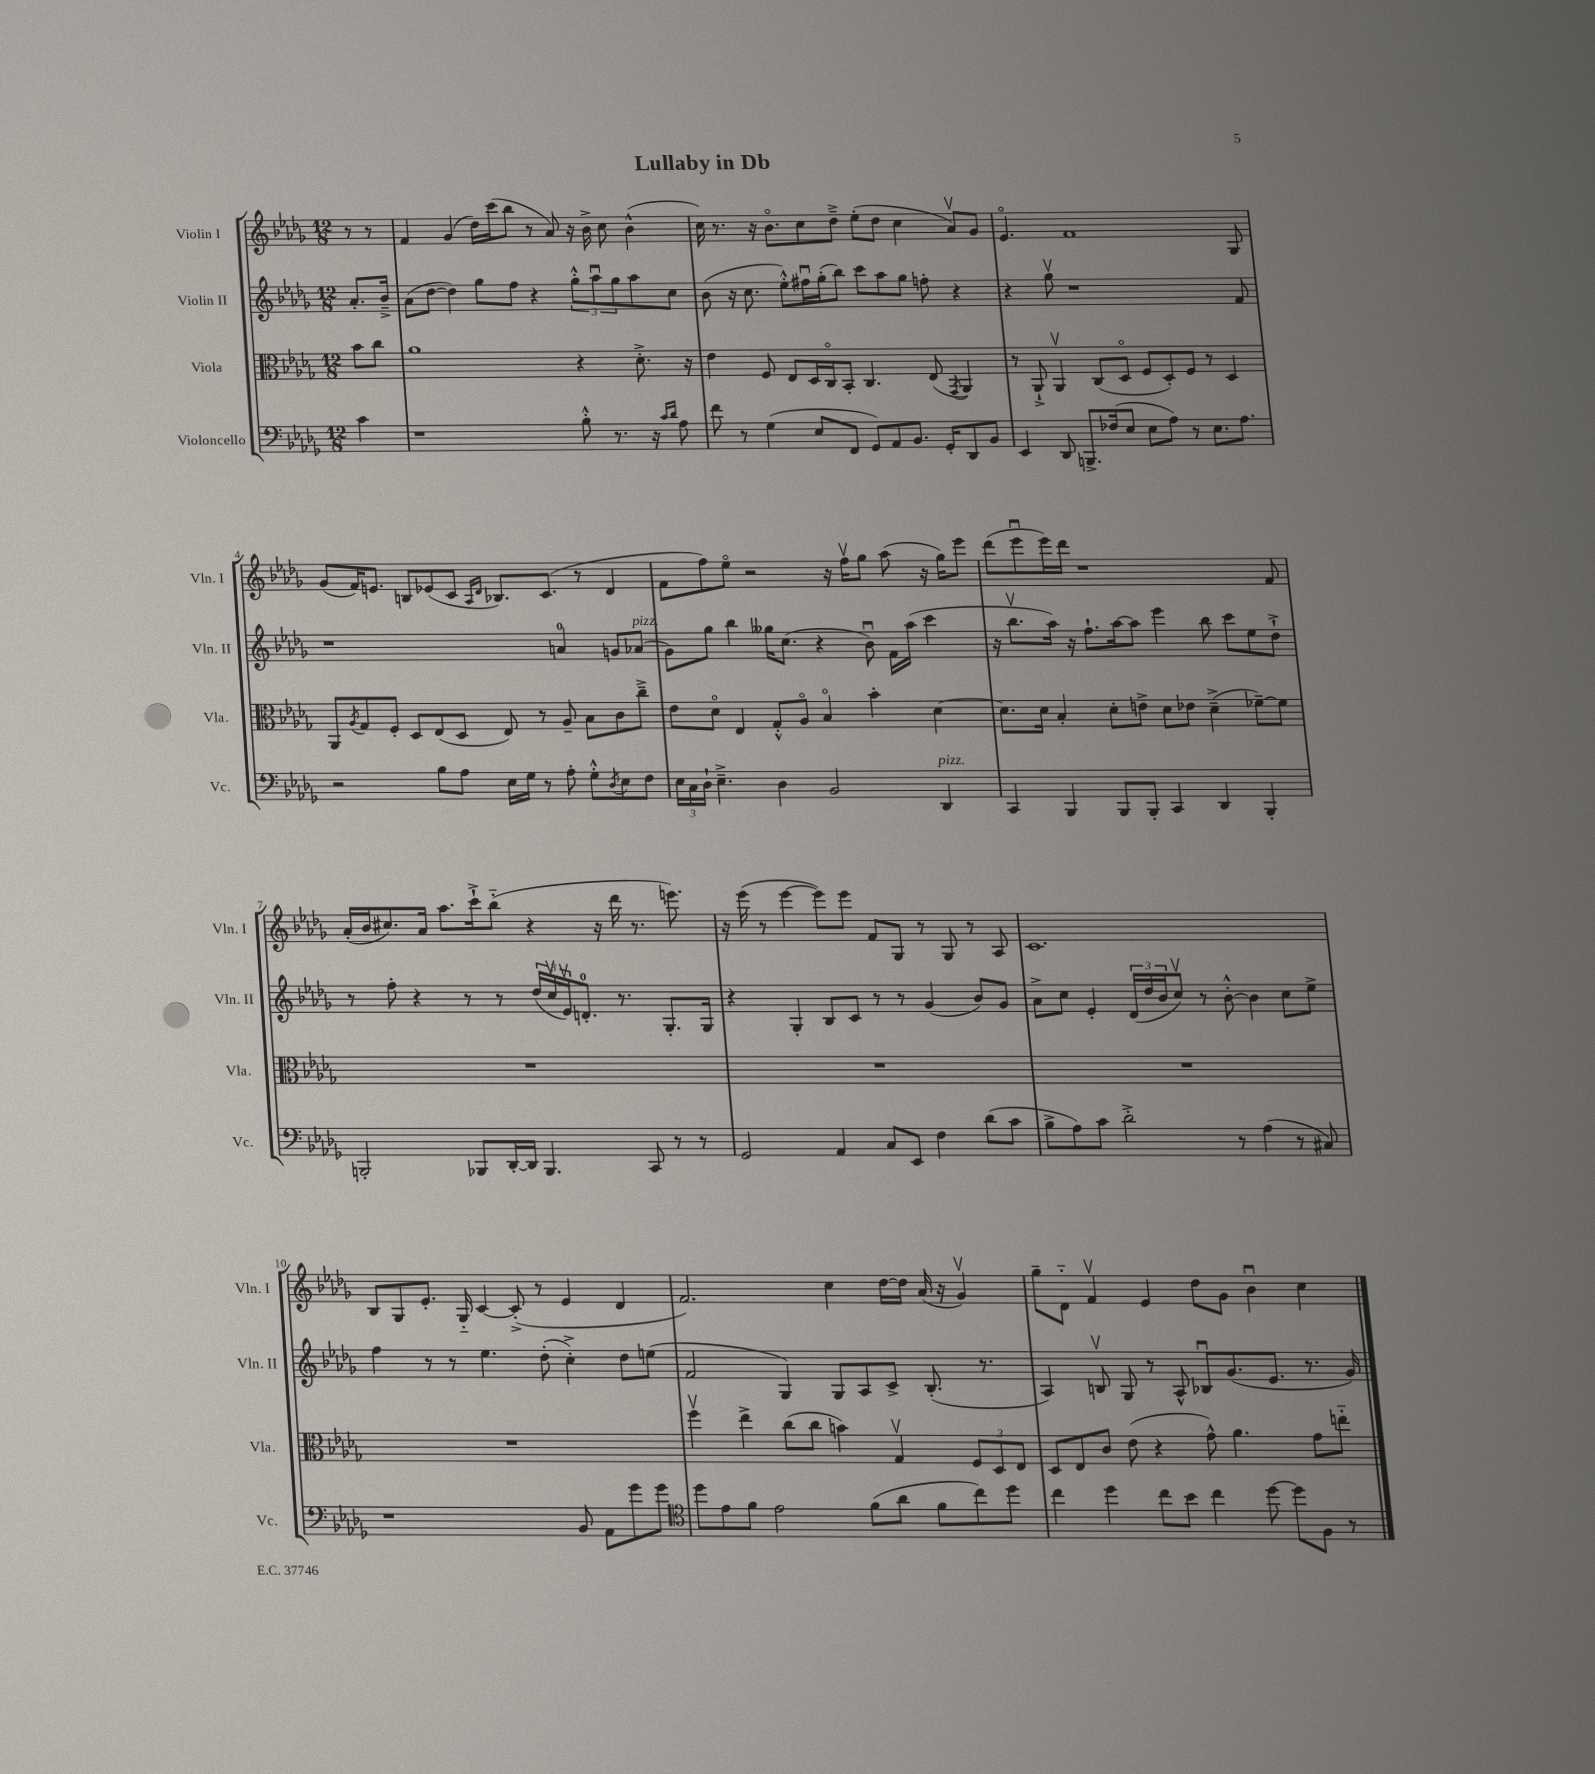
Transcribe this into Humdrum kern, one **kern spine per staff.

**kern	**kern	**kern	**kern
*part4	*part3	*part2	*part1
*staff4	*staff3	*staff2	*staff1
*I"Violoncello	*I"Viola	*I"Violin II	*I"Violin I
*I'Vc.	*I'Vla.	*I'Vln. II	*I'Vln. I
*clefF4	*clefC3	*clefG2	*clefG2
*k[b-e-a-d-g-]	*k[b-e-a-d-g-]	*k[b-e-a-d-g-]	*k[b-e-a-d-g-]
*M12/8	*M12/8	*M12/8	*M12/8
=	=	=	=
4c\	8b-\L	8.a-'/L	8r
.	8cc\J	.	8r
.	.	16b-~^/Jk	.
=1	=1	=1	=1
1r	1a-	(8a-\L	4f/
.	.	[8dd-\J	.
.	.	4dd-\])	(4g-/
.	.	8gg-\L	16dd-\LL)
.	.	.	(16ccc\J
.	.	8ff\J	8bb-\J
.	.	4r	8r
.	.	.	8a-/)
8B-'^^\	4r	12gg-'^^\L	16r
.	.	.	16b-^\
.	.	12aa-u\	.
8.r	.	.	8cc\
.	.	12gg-\	.
.	8.d-'^\	8aa-\	(4b-^^\
16r	.	.	.
16qqc/LL	.	.	.
16qqd-/JJ	.	.	.
8A-\	.	8cc\J	.
.	16r	.	.
=2	=2	=2	=2
8f\	4e-\	(8b-\	16cc\)
.	.	.	8.r
8r	.	16r	.
.	.	8.cc\	.
(4G-\	8F/	.	16r
.	.	.	8.b-\L
.	8E-/L	8ee-'^^\L)	.
8E-/L	16D-/L	16ff#Xu\L	8cc\
.	16C/J	(16gg-'\J	.
8FF/J	8BB-'/J	8bb-\J)	8dd-~^\J
8GG-/L)	4.C/	8ccc\L	(8ee-'\L
8AA-/	.	8aa-\	8dd-\J
8.BB-/J	.	8gg-\J	4cc\
.	(8E-/	8ffn'\	.
16GG-'/KL	.	.	.
.	8qGG-/	.	.
8DD-/	4AA-/)	4r	8a-v/L)
8BB-/J	.	.	8g-/J
=3	=3	=3	=3
4EE-/	8r	4r	4.e-/
.	8AA-`^/	.	.
8DD-/	4AA-v/	8gg-v\	.
8.BBBn^/L	.	1r	1f
.	(8C/L	.	.
(16F-X/k	.	.	.
8E-/J	8D-/J	.	.
8E-\L	8F/L	.	.
8A-\J)	8D-'/)	.	.
8r	8F/J	.	.
8.E-\L	8r	.	.
.	4D-/	.	.
8.A-\J	.	.	.
.	.	8f/	8G-/
!!LO:LB:g=z
=4	=4	=4	=4
2r	8AA-/L	1r	(8g-/L
.	8qA-/	.	.
.	8G-/	.	16f/K)
.	.	.	8.en/J
.	8F'/J	.	.
.	8D-/L	.	8Bn/L
8B-\L	(8E-/	.	(8e-X/
8A-\J	8D-/J	.	8c/J
.	.	.	16qqA-/LL
.	.	.	16qqd-/JJ
16E-\LL	8E-/)	.	8.B-X/L)
16G-\JJ	.	.	.
8r	8r	.	.
.	.	.	(8.c/J
8A-'\	8A-~/	4an/	.
8G-'^^\L	8B-\L	.	8r
8qD-/	.	.	.
8E-\	8c\	8gn/L	4d-/
!	!	!LO:TX:a:i:t=pizz.	!
8F\J	8cc~^\J	(8a-X/J	.
=5	=5	=5	=5
24E-\LL	8e-\L	8g-\L)	8f\L
24C\	.	.	.
24D-`\JJ	.	.	.
4.E-~^\	8d-\J	8gg-\J	8ff\)
.	4E-/	4bb-\	8ee-\J
.	.	.	2r
4D-\	8G-'^^/L	16gg--X\KL	.
.	.	(8.cc\J	.
.	8A-/J	.	.
2BB-/	4B-/	4r	.
.	.	.	16r
.	.	.	16ffv\KL
.	4b-'\	8b-u\)	8gg-\J
.	.	16f\LL	(8aa-\
.	.	(16aa-\JJ	.
!LO:TX:a:i:t=pizz.	!	!	!
4DD-/	[4d-\	4ccc\	16r
.	.	.	16gg-\KL)
.	.	.	8eee-\J
=6	=6	=6	=6
4CC/	8.d-\L]	16r	(8ddd-\L
.	.	8.bb-v\L	.
.	.	.	8eee-u\
.	16d-\Jk	.	.
4BBB-/	4B-'/	16aa-\Jk)	16eee-\L)
.	.	16r	16ddd-\JJ
.	.	8.ff`\L	1r
8BBB-/L	8d-'\L	.	.
.	.	[16aa-\k	.
8BBB-'/J	8en^\J	8aa-\J]	.
4CC/	8d-\L	4eee-\	.
.	8e-X\J	.	.
4DD-/	(4d-~^\	8bb-\	.
.	.	8ccc\L	.
4BBB-'/	[8f-X~\L)	8ee-\	.
.	8f-\J]	8dd-`^\J	8f/
!!LO:LB:g=z
=7	=7	=7	=7
2BBBn'/	1.r	8r	(16a-'/LL
.	.	.	16b-/J
.	.	8ff'\	8.cc#X/)
.	.	4r	.
.	.	.	16a-/Jk
.	.	.	8.aa-\L
8BBB-X/L	.	8r	.
.	.	.	16ccc`^\k
[16DD-'/L	.	8r	(8bb-\J
16DD-/JJ]	.	.	.
4.BBB-/	.	(24dd-/LL	4r
.	.	24ccv/	.
.	.	24e-v/J)	.
.	.	8.dn'/J	.
.	.	.	16r
.	.	8.r	16ddd-\
8CC/	.	.	8.r
8r	.	8.G-'/L	.
.	.	.	8.eeen\)
8r	.	.	.
.	.	16G-/Jk	.
=8	=8	=8	=8
2GG-/	1.r	4r	16r
.	.	.	(16eee-\
.	.	.	8r
.	.	4G-'/	[4eee-\
4AA-/	.	8B-/L	8eee-\L])
.	.	8c/J	8eee-\J
8C/L	.	8r	8f/L
8EE-/J	.	8r	8G-/J
4F\	.	(4g-/	8r
.	.	.	8G-/
(8d-\L	.	8b-/L)	8r
8c\J	.	8g-/J	8A-/
=9	=9	=9	=9
8B-^\L	1.r	8a-^\L	1.c
8A-\)	.	8cc\J	.
8c\J	.	4e-'/	.
2d-'^\	.	.	.
.	.	(24d-/LL	.
.	.	24dd-/	.
.	.	24b-/J	.
.	.	8ccv/J)	.
.	.	8r	.
8r	.	[8b-'^^\	.
(4A-\	.	4b-\]	.
8r	.	8cc\L	.
8C#X/)	.	8ee-^\J	.
!!LO:LB:g=z
=10	=10	=10	=10
1r	1.r	4ff\	8B-/L
.	.	.	8G-/
.	.	8r	8.e-'/J
.	.	8r	.
.	.	.	16G-/
.	.	4.ee-\	[4c/
.	.	.	(8c'^/]
.	.	(8dd-'\	8r
8BB-/	.	4cc'^\)	4e-/
8AA-\L	.	.	.
8g-\	.	8dd-\L	4d-/
8g-\J	.	(8een\J	.
=11	=11	=11	=11
*clefC4	*	*	*
8dd-\L	4ffv\	2f/	2.f/)
8e-\	.	.	.
8f\J	4ee-^\	.	.
2e-\	.	.	.
.	(8cc\L	4G-/)	.
.	8cc\J	.	.
.	4bn\)	8G-/L	4cc\
(8f\L	.	8A-/	.
8a-\J	4G-v/	8c^/J	[16dd-\LL
.	.	.	16dd-\JJ]
8f\L	.	(8.B-'/	(16a-/
.	.	.	16r
8cc\)	12F/L	.	4g-v/)
.	.	8.r	.
.	12D-/	.	.
8dd-\J	.	.	.
.	12E-/J	.	.
=12	=12	=12	=12
4cc\	8D-/L	4A-/)	8gg-~\L
.	8E-/	.	8d-\J
4dd-\	8c/J	8Bnv/	4fv/
.	(8e-\	8G-/	.
8cc\L	4r	8r	4e-/
8b-\J	.	8A-^^/	.
4cc\	8g-^^\)	8B-Xu/L	8dd-\L
.	4.a-\	(8.g-/	8g-\J
[8dd-\	.	.	4b-u\
.	.	8.e-/J	.
8dd-\L]	.	.	.
8F\J	8g-\L	8.r	4cc\
8r	8een\J	.	.
.	.	16g-/)	.
==	==	==	==
*-	*-	*-	*-
